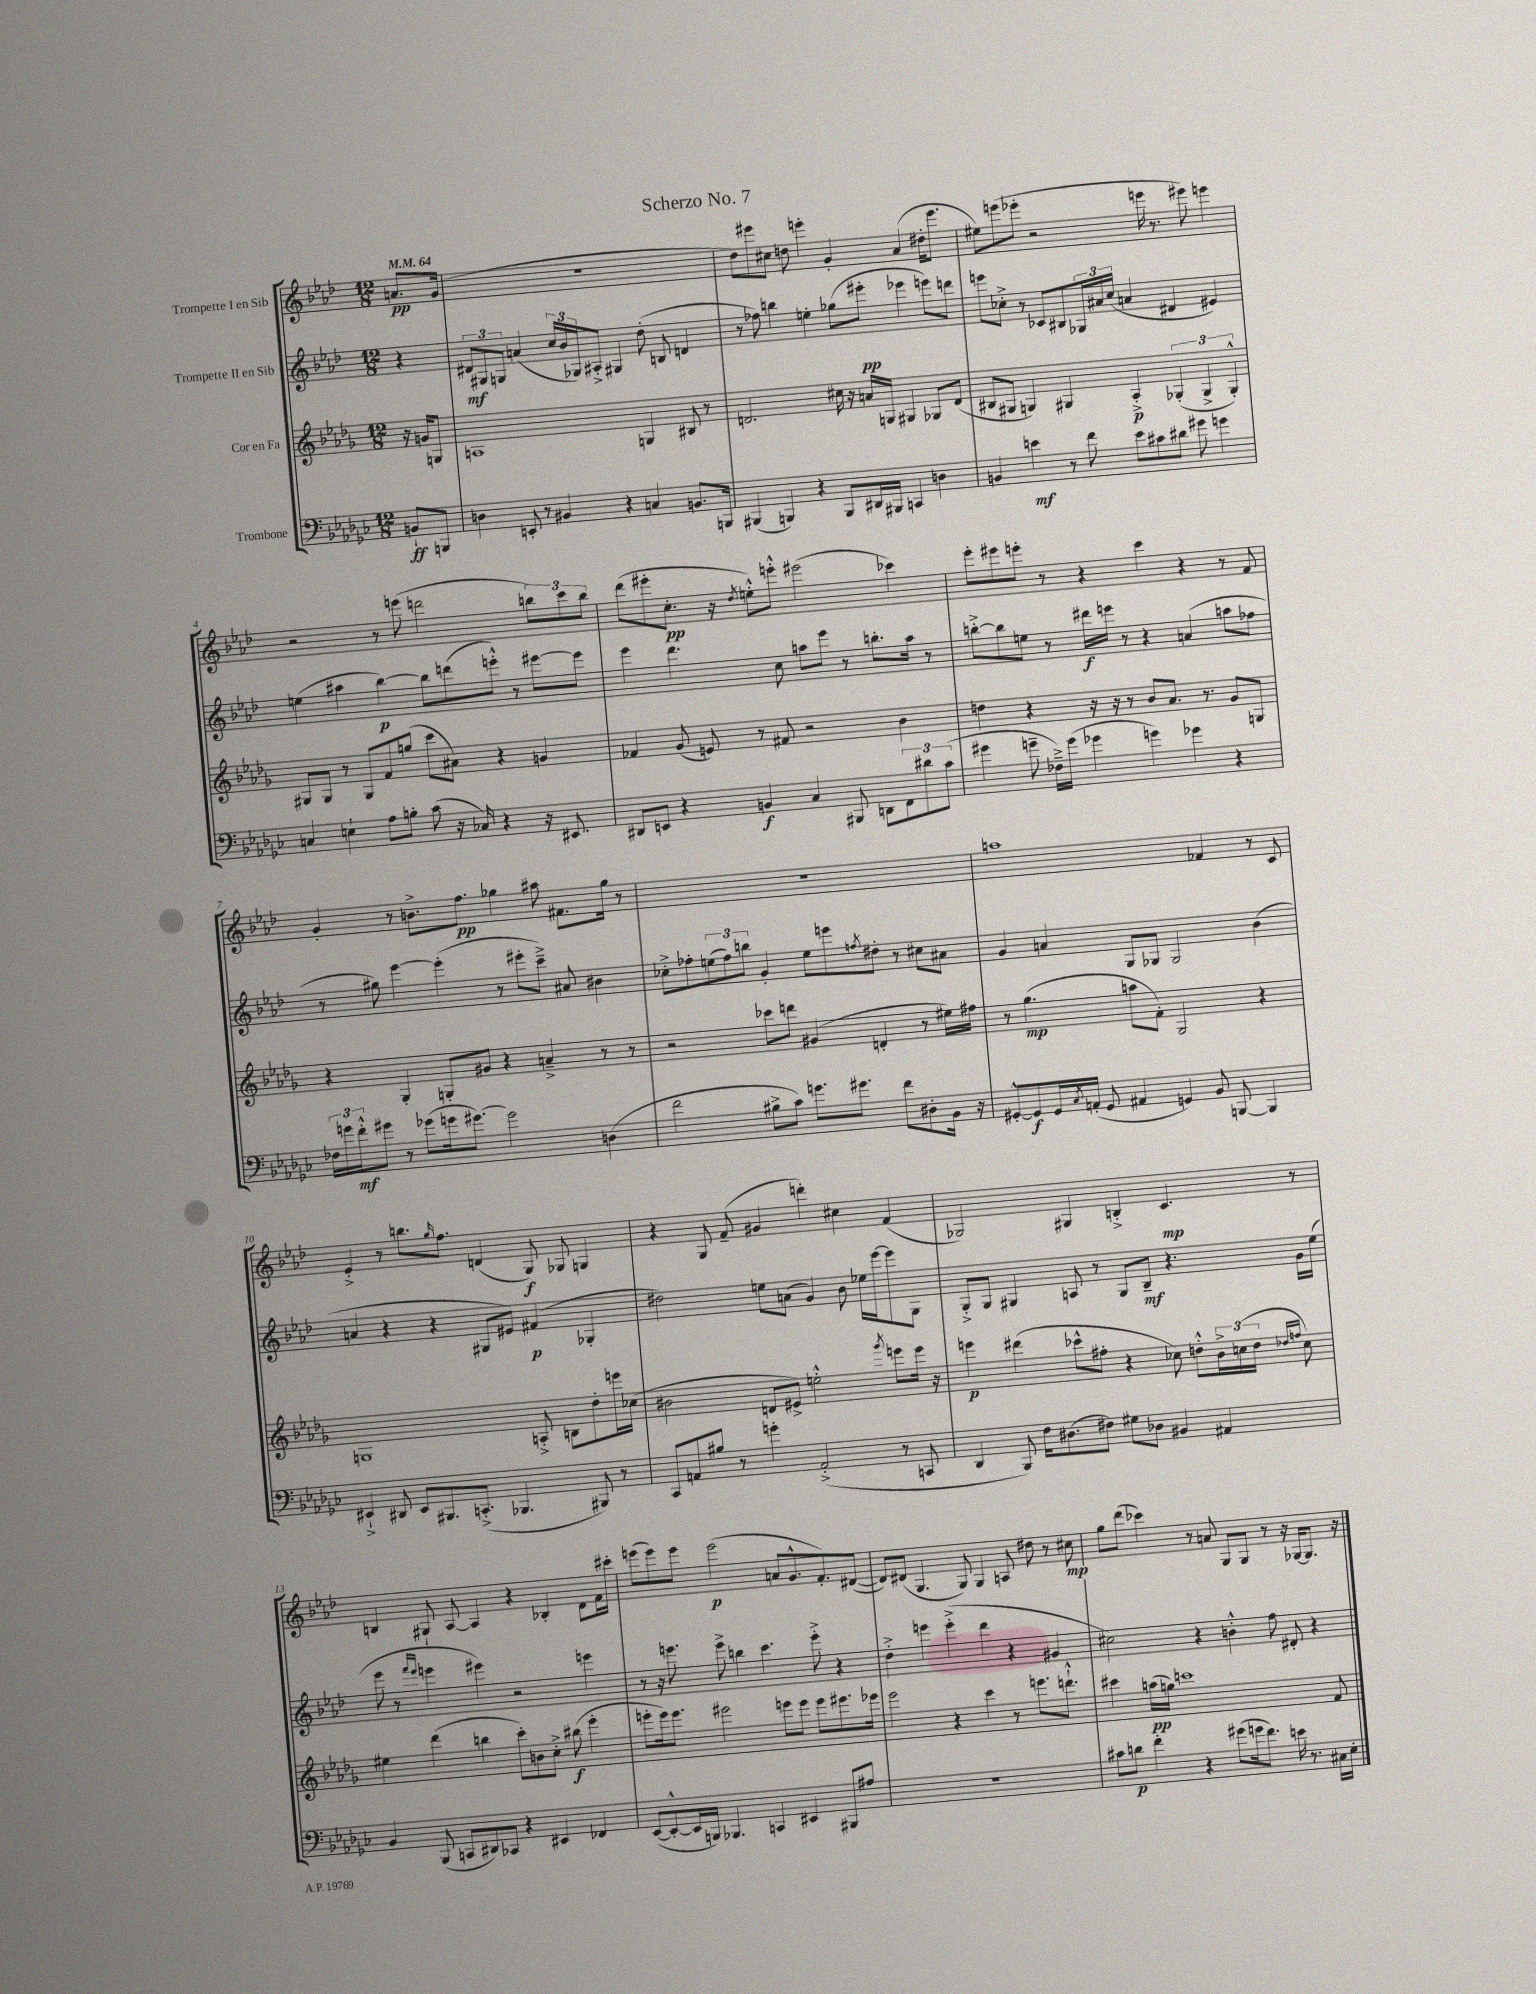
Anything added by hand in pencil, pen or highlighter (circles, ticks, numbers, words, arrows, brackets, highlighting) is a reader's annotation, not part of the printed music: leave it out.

**kern	**kern	**kern	**kern
*staff4	*staff3	*staff2	*staff1
*clefF4	*clefG2	*clefG2	*clefG2
*k[b-e-a-d-g-c-]	*k[b-e-a-d-g-]	*k[b-e-a-d-]	*k[b-e-a-d-]
*M12/8	*M12/8	*M12/8	*M12/8
*MM64	*MM64	*MM64	*MM64
8BB`	16r	4r	8.a
.	16g	.	.
8BBB	8G	.	.
.	.	.	(16g
=	=	=	=
4D	1A	12d#	1.r
.	.	12G#	.
.	.	12G	.
8EE'	.	(4a	.
8r	.	.	.
4BB#	.	24cc	.
.	.	24b-	.
.	.	24G-)	.
.	.	8A#'^	.
4r	.	4G#	.
4C	4G	(8dd-'	.
.	.	8B	.
8.BB	8B#	4d	.
.	8r	.	.
16BBB	.	.	.
=	=	=	=
(4BBB#	2.d	8r	8dd-)
.	.	8ff-)	8eee#
4BBB)	.	4bb	8cc#
.	.	.	8dd
4r	.	4ee'	4eee'
8BBB	16cc#	(8gg-	4g'
.	16r	.	.
16DD#	16a	8eee#'	.
16BBB#	16G	.	.
4CC	4G#	4eee-	(4a-
4D	8G-	8eee)	16dd#'
.	.	.	8.eee
.	(8d	8ddd	.
=	=	=	=
4BB	8B#	8eee	8ee#)
.	8G#	8cc-'^	(8eee
4e	4G)	8r	8eee-'
.	.	8c-	2r
8r	4G#	8B#	.
8f	.	24G-	.
.	.	24a#	.
.	.	(24cc-	.
8e	4A-'^	4a	.
8c#	.	.	16eee
.	.	.	8.r
8d#	(6G-'	4d#	.
8g#	.	.	8eee#)
.	6G-^	.	.
4g	.	4e#)	4eee
.	6G-'^^)	.	.
=	=	=	=
4C	8G#	(4ee	2r
.	8G#	.	.
4E`	8r	4aa#	.
.	8G#	.	.
8A-	8f	[4bb-)	8r
8B'	(8gg	.	(8eee
(8c-	8ccc	8bb-]	2ddd
16r	8a#)	(8ddd	.
16C-)	.	.	.
4r	4r	8eee'^^)	.
.	.	8r	.
16r	4g	[8eee#	12bb)
8.EE#	.	.	.
.	.	.	12ccc
.	.	8eee#]	.
.	.	.	12bb
=	=	=	=
8DD#	4f-	4eee-	(8ddd-
8EE	.	.	8eee#'
4r	(8g-	4.ddd-	8.cc'
.	8e)	.	.
.	.	.	16r
.	.	.	8qdd-
4BB	8r	.	8ee'^^)
.	8f#	8cc	8eee'^^
4C-	2r	8aa	(2eee#
.	.	8eee-	.
8BBB#	.	8r	.
8DD	.	8.bb'	.
12FF	4b-	.	4ccc-)
.	.	16aa	.
12d#	.	.	.
.	.	8r	.
(12c-	.	.	.
=	=	=	=
4g#	4dd	[8bb'^	8eee-'
.	.	8bb]	8eee#
8g~	4r	8ee	8eee'
16F-~^)	.	8r	8r
(16g	.	.	.
4g-	16r	16ddd#	4r
.	16r	16eee	.
.	8r	8r	.
4g)	8b-	4r	4ccc
.	8.a-	.	.
4g-	.	(4a	4r
.	8.r	.	.
4r	8g-	8aa	8r
.	8G	8ff-	8f
=	=	=	=
24F-	4r	8r	4g'
24g	.	.	.
24f'^^	.	.	.
8g#	.	8gg#)	.
8r	4G-'	[4eee-	8r
(8g-	.	.	8.b^
16g	8G'	(4eee-']	.
[8.g#)	.	.	8.ff
.	8g#	.	.
2g#]	4r	8r	4gg-
.	.	8eee#'	.
.	4a~^	8ccc~^)	8aa#
.	.	8a#	8.f#
(4D	8r	4b#	.
.	.	.	16gg-
.	8r	.	8r
=	=	=	=
2f	2r	8cc-'^	1.r
.	.	8ff-'	.
.	.	(12ee	.
.	.	12ff-)	.
.	.	12bb	.
8B#^	8ccc-	4g'	.
8c-)	8ddd	.	.
8.g	(4g#	8ee	.
.	.	8eee	.
8.g#	.	.	.
.	.	8qff	.
.	4d'	8dd#'	.
8f	.	8r	.
8D#'	8r	8cc#	.
16BB-	16ee#)	8a#	.
16r	16ff#	.	.
=	=	=	=
[8GG#'^^	8r	4g	1aa
8GG#]	(4.gg-	.	.
16GG#	.	4a	.
8qC-	.	.	.
(16AA'	.	.	.
8GG#	.	.	.
4AA#	8aa	8G	.
.	8f')	8G-	.
4GG)	2G-	2G-	.
8BB-	.	.	4f-
[8BBB	.	.	.
4BBB]	4r	(4b-	8r
.	.	.	8c
=	=	=	=
4EE#`^	1G	4a	4e-'^
8DD#	.	4r	8r
8EE#	.	.	8.bb
8.BBB#	.	4r	.
.	.	.	16qqgg
.	.	.	8.ff
(8.CC'^	.	.	.
.	.	8G#	(4d
4.BBB-	.	8e#)	.
.	8A'^	(4f#	8G)
.	8B	.	8G-
8BBB#)	8dd-'	4G-'	4G
8r	16eee	.	.
.	(16cc-	.	.
=	=	=	=
8CC-	2b#	2dd#)	4r
8AA	.	.	.
8B#	.	.	8G
8r	.	.	(8f~
4g'	8d	8ee	4g#
.	8e#^)	(8a	.
(2AA'^	2ee'^^	4g)	4ddd')
.	.	8b-	4cc#
.	.	16ee-	.
.	.	[16eee-	.
.	8qggg-	.	.
8r	8eee	8eee-]	(4f
8CC	16eee	8G	.
.	16r	.	.
=	=	=	=
4DD-	4eee	8G'^	2G-)
.	.	8G	.
8BBB-)	(4ddd#	4G#	.
16F	.	.	.
(8.D#	.	.	.
.	8ccc-^^	8A	4G#
8F#)	8ff#'	8r	.
8G#	4r	8G#	4B'^
8D-	.	8B-~	.
4BB#	8cc-)	4.r	4.c
.	8dd'^^	.	.
4AA#	24b-^	.	.
.	(24cc	.	.
.	24dd	.	.
.	16qqdd-	.	.
.	16qqff	.	.
.	8cc)	16g	8r
.	.	(16ee-	.
=	=	=	=
4BB-	4ee#	8eee-	4B
.	.	8r	.
.	.	16qqfff	.
.	.	16qqeee-	.
(8BBB-	(4ddd-	4eee	8G#`
8CC	.	.	[8A-
8DD#)	4bb	4eee#)	4A-]
8CC-	.	.	.
4r	8ccc')	2r	4r
.	8b	.	.
4EE#	8cc'^	.	4B-'
.	(8bb#	.	.
4FF-	4eee-'	4eee	8d-
.	.	.	16f
.	.	.	16ccc#'
=	=	=	=
([8EE-	8eee'	8r	(8eee
8EE-'^^_	16eee)	16r	8eee)
.	8.eee	8.eee	.
16EE-]	.	.	8eee
16BBB)	.	.	.
4.BBB-	2eee#	8eee^	(2eee
.	.	4bb	.
4CC	.	4.ccc	.
.	8eee	.	8a
4EE#	8eee	.	8.g^^
.	8eee	8eee'^	.
.	.	.	8.f')
8BBB#	8.eee#	4r	.
8A#	.	.	([8d#
.	16eee-	.	.
=	=	=	=
1.r	2eee-	4dd-'^	8d#])
.	.	.	(8d#
.	.	4eee	4.G
.	4r	(4eee'^	.
.	.	.	8G)
.	4ccc	4ddd-	4G
.	8r	4r	8A
.	8.eee	.	8dd#
.	.	4g#	8r
.	8.ddd`^^	.	.
.	.	.	8cc#
=	=	=	=
8c#	4ccc#	2cc#)	8gg
8d	.	.	(8ddd-
4f'	(16aa	.	4ccc-)
.	16gg)	.	.
.	1ccc	.	.
4r	.	4r	8r
.	.	.	8a
(8g#	.	4b'^^	8G
16g	.	.	8G
8.f)	.	.	.
.	.	8ff	8r
16e	.	8d#'	16r
8.r	.	.	[16G-
.	.	4r	8.G-]
16C#	8f	.	.
16E-'	.	.	16r
==	==	==	==
*-	*-	*-	*-
